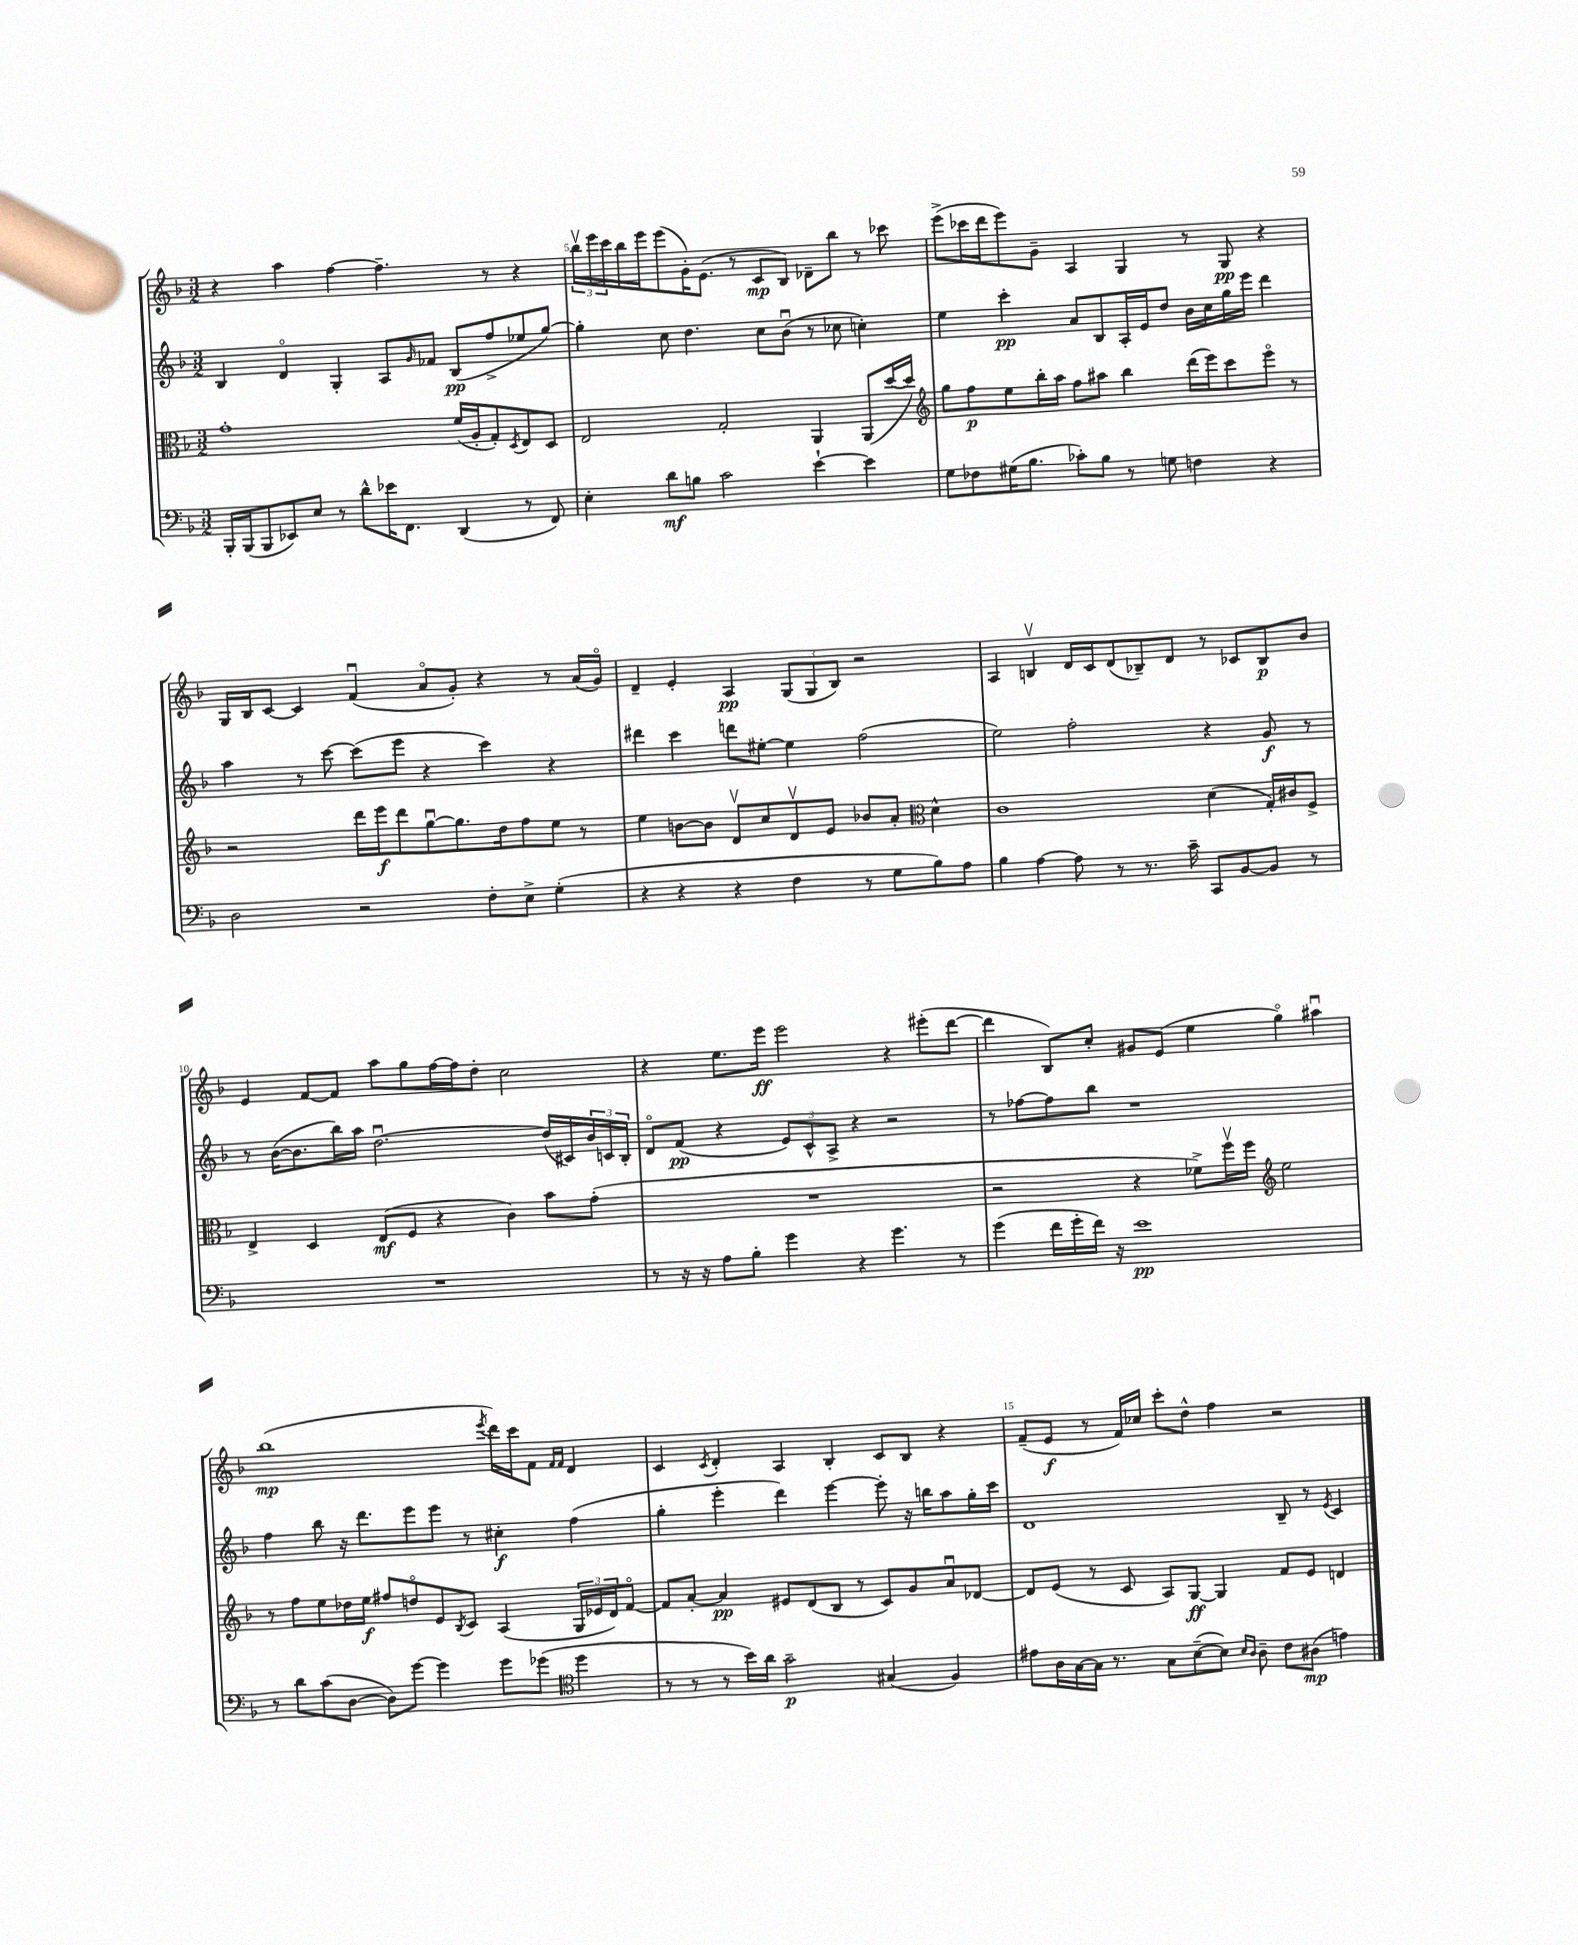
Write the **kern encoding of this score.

**kern	**kern	**kern	**kern
*staff4	*staff3	*staff2	*staff1
*clefF4	*clefC3	*clefG2	*clefG2
*k[b-]	*k[b-]	*k[b-]	*k[b-]
*M3/2	*M3/2	*M3/2	*M3/2
16BBB-'/LL	1g'	4B-/	4r
(16BBB-/J	.	.	.
8BBB-/	.	.	.
8EE-/)	.	4do/	4aa\
8E/J	.	.	.
8r	.	4G'/	[4ff\
8d^^\L	.	.	.
16e-\K	.	8A/L	4.ff~\]
8.FF\J	.	.	.
.	.	16qqg/	.
.	.	8f-/J	.
(4DD/	(16f/LL	(8B-/L	.
.	16A'/J	.	.
.	8G'/)	8ff^/	8r
.	8qD/	.	.
8r	8E/	8ee-/	4r
8FF/)	8D/J	[8gg/J)	.
=	=	=	=
4E'\	2E/	4gg'\]	24bb-v\LL
.	.	.	24eee\
.	.	.	24ccc\
.	.	.	16bb-\
.	.	.	16eee\J
8d\L	.	8cc\	(8eee\
8B\J	.	4.dd\	16g'\K)
.	.	.	(8.e\J
2c\	2G'/	.	.
.	.	.	8r
.	.	8cc\L	8c/L
.	.	(8b-u\J	8B-/J)
[4e`\	4AA/	8r	8d-~\L
.	.	8cc-\	8bb-\J
4e\]	(8AA/L	4cc'\)	8r
.	[16dd/L	.	8ccc-\
.	16dd/]JJ)	.	.
=	=	=	=
*	*clefG2	*	*
8G\L	8gg\L	4ee\	(8eee^\L
8F-\	8ff\	.	16ccc-\L
.	.	.	16ddd\J
(16G#\K	8ee\	4ccc'\	8eee\)
8.B-\J	.	.	.
.	16bb-'\L	.	8g~\J
.	16aa\JJ	.	.
8c-'\L)	8ff\L	8a/L	4A/
8B-\J	8aa#\J	8B-/	.
8r	4bb-\	16A'/L	4G/
.	.	16e/J	.
8G\	.	8dd/J	.
4F\	(16ddd\LL	16b-\LL	8r
.	16eee\J)	16cc\	.
.	8ccc\	16gg\	8G/
.	.	16eee\JJ	.
4r	8eeeo\J	4ddd\	4r
.	8r	.	.
=	=	=	=
2D\	2r	4aa\	16G/LL
.	.	.	16B-/J
.	.	.	[8c/J
.	.	8r	4c/]
.	.	[8ccc\	.
2r	16ddd\LL	(8ccc\]L	(4fu/
.	16eee\J	.	.
.	8ddd\	8eee\J	.
.	[8ggu\	4r	8ao/L
.	8.gg\]	.	8g'/J)
8F'\L	.	4ccc\)	4r
.	16dd\k	.	.
8E^\J	8ff\	.	.
(4G'\	8ee\J	4r	8r
.	8r	.	(16a/LL
.	.	.	16go/JJ)
=	=	=	=
4r	4ee\	4ddd#\	4d~/
4r	[8b\L	4ccc\	4e'/
.	8b\]J	.	.
4r	8dv/L	8ddd\L	4A/
.	8cc/	[8ee#'\J	.
4F\	8dv/	4ee#\]	(12G/L
.	.	.	12G/
.	8e/J	.	.
.	.	.	12B-/J)
8r	8b-/L	(2ff\	2r
8G\L	8a'/J	.	.
*	*clefC3	*	*
8B-\)	4d^^\	.	.
8A\J	.	.	.
=	=	=	=
4B-\	1c	2ee\)	4A/
[4A\	.	.	4Bv/
8A\]	.	2ff'\	16d/LL
.	.	.	16c/J
8r	.	.	(8d/
8.r	.	.	8B-~/)
.	.	.	8d/J
16c~\	.	.	.
8CC/L	(4d\	4r	8r
[8BB-/	.	.	8c-/L
8BB-/]J	16G'/LL)	8g/	8B-/
.	16c#/J	.	.
8r	8F^/J	8r	8b-/J
=	=	=	=
1.r	4E^/	8r	4e/
.	.	([16b-\LK	.
.	.	8.b-\]	.
.	4D/	.	[8f/L
.	.	16bb-\L)	8f/]J
.	.	16aa\JJ	.
.	(8E/L	[2.ddu\	8aa\L
.	8F/J	.	8gg\
.	4r	.	[16ff\L
.	.	.	16ff\]J
.	.	.	8dd'\J
.	4c\)	.	2cc\
.	8b-\L	(16dd/]LL	.
.	.	16c#/)	.
.	(8g'\J	24b-/	.
.	.	24c/	.
.	.	24B-'/JJ	.
=	=	=	=
8r	1.r	8do/L	4r
16r	.	(8f/J	.
16r	.	.	.
8A\L	.	4r	8.ee\L
8B-'\J	.	.	.
.	.	.	16eee\Jk
4g\	.	12e/L)	2eee\
.	.	12c^^/	.
.	.	12A^/J	.
4r	.	4r	.
4.g\	.	2r	4r
.	.	.	(8eee#'\L
8r	.	.	[8ddd\J
=	=	=	=
(4g\	2r	8r	4ddd\]
.	.	[8ff-\L	.
16f\LL	.	8ff-\]	8B-/L)
16g'\	.	.	.
16f\JJ)	.	8bb-\J	8cc'/J
16r	.	.	.
1e	4r	1r	8g#/L
.	.	.	(8e/J
.	8f-^\L)	.	4ee\
.	16ffv\L	.	.
.	16ff\JJ	.	.
*	*clefG2	*	*
.	2ee\	.	4ggo\)
.	.	.	4aa#u\
=	=	=	=
8r	8r	4ff\	(1bb-
8d\L	8ff\L	.	.
(8c\	8ee\	8bb-\	.
[8D\J	16dd-\L	16r	.
.	16ee\JJ	8.ddd\L	.
8D\]L)	8ff#/L	.	.
[8g\J	8ddo/	8eee\	.
4g\]	8e/	8eee\J	.
.	8qB-/	.	.
.	8c/J	8r	.
.	.	.	8qeee/
8g\L	(4A/	4cc#'\	16ddd\LL)
.	.	.	16ccc\J
(8g-\J	.	.	8f\J
*clefC4	*	*	*
.	.	.	16qqf/LL
.	.	.	16qqf/JJ
4dd\	24G/LL	(4ff\	4d/
.	24e-/	.	.
.	24d/J)	.	.
.	[8fo/J	.	.
=	=	=	=
8r	8f/]L	4gg'\	4c/
8r	[8a'/J	.	.
.	.	.	8qc/
8r	4a/]	4eee'\	4d'/
16b-\LL)	.	.	.
16a\JJ	.	.	.
2g~\	8e#/L	4ddd\)	4A/
.	(8d/	.	.
.	8B-/J	[4eee\	4B-'/
.	8r	.	.
(4G#/	8c/L)	8eee'\]	8c/L
.	8g/	16r	8B-/J
.	.	16bb\LK	.
4F/)	8au/	8aa\	4r
.	[8d-/J	16gg'\L	.
.	.	16ccc\JJ	.
=	=	=	=
8e#\L	8d-/]L	1d	(8f~/L
16A\L	(8e/J	.	8e/J
[16G\	.	.	.
16G\]JJ	8r	.	8r
8.r	.	.	.
.	8c/	.	16f/LL)
.	.	.	16cc-/JJ
8G\L	8A/L)	.	8ccc'\L
([8B-~\	[8G/J	.	8dd^^\J
8B-\]J)	4G/]	.	4ff\
16qqB-/LL	.	.	.
16qqA/JJ	.	.	.
8A~\	.	.	.
8c\L	8f/L	8B-~/	2r
(8A#\J	8e/J	8r	.
.	.	8qe/	.
4e\)	4d/	4c/	.
==	==	==	==
*-	*-	*-	*-
